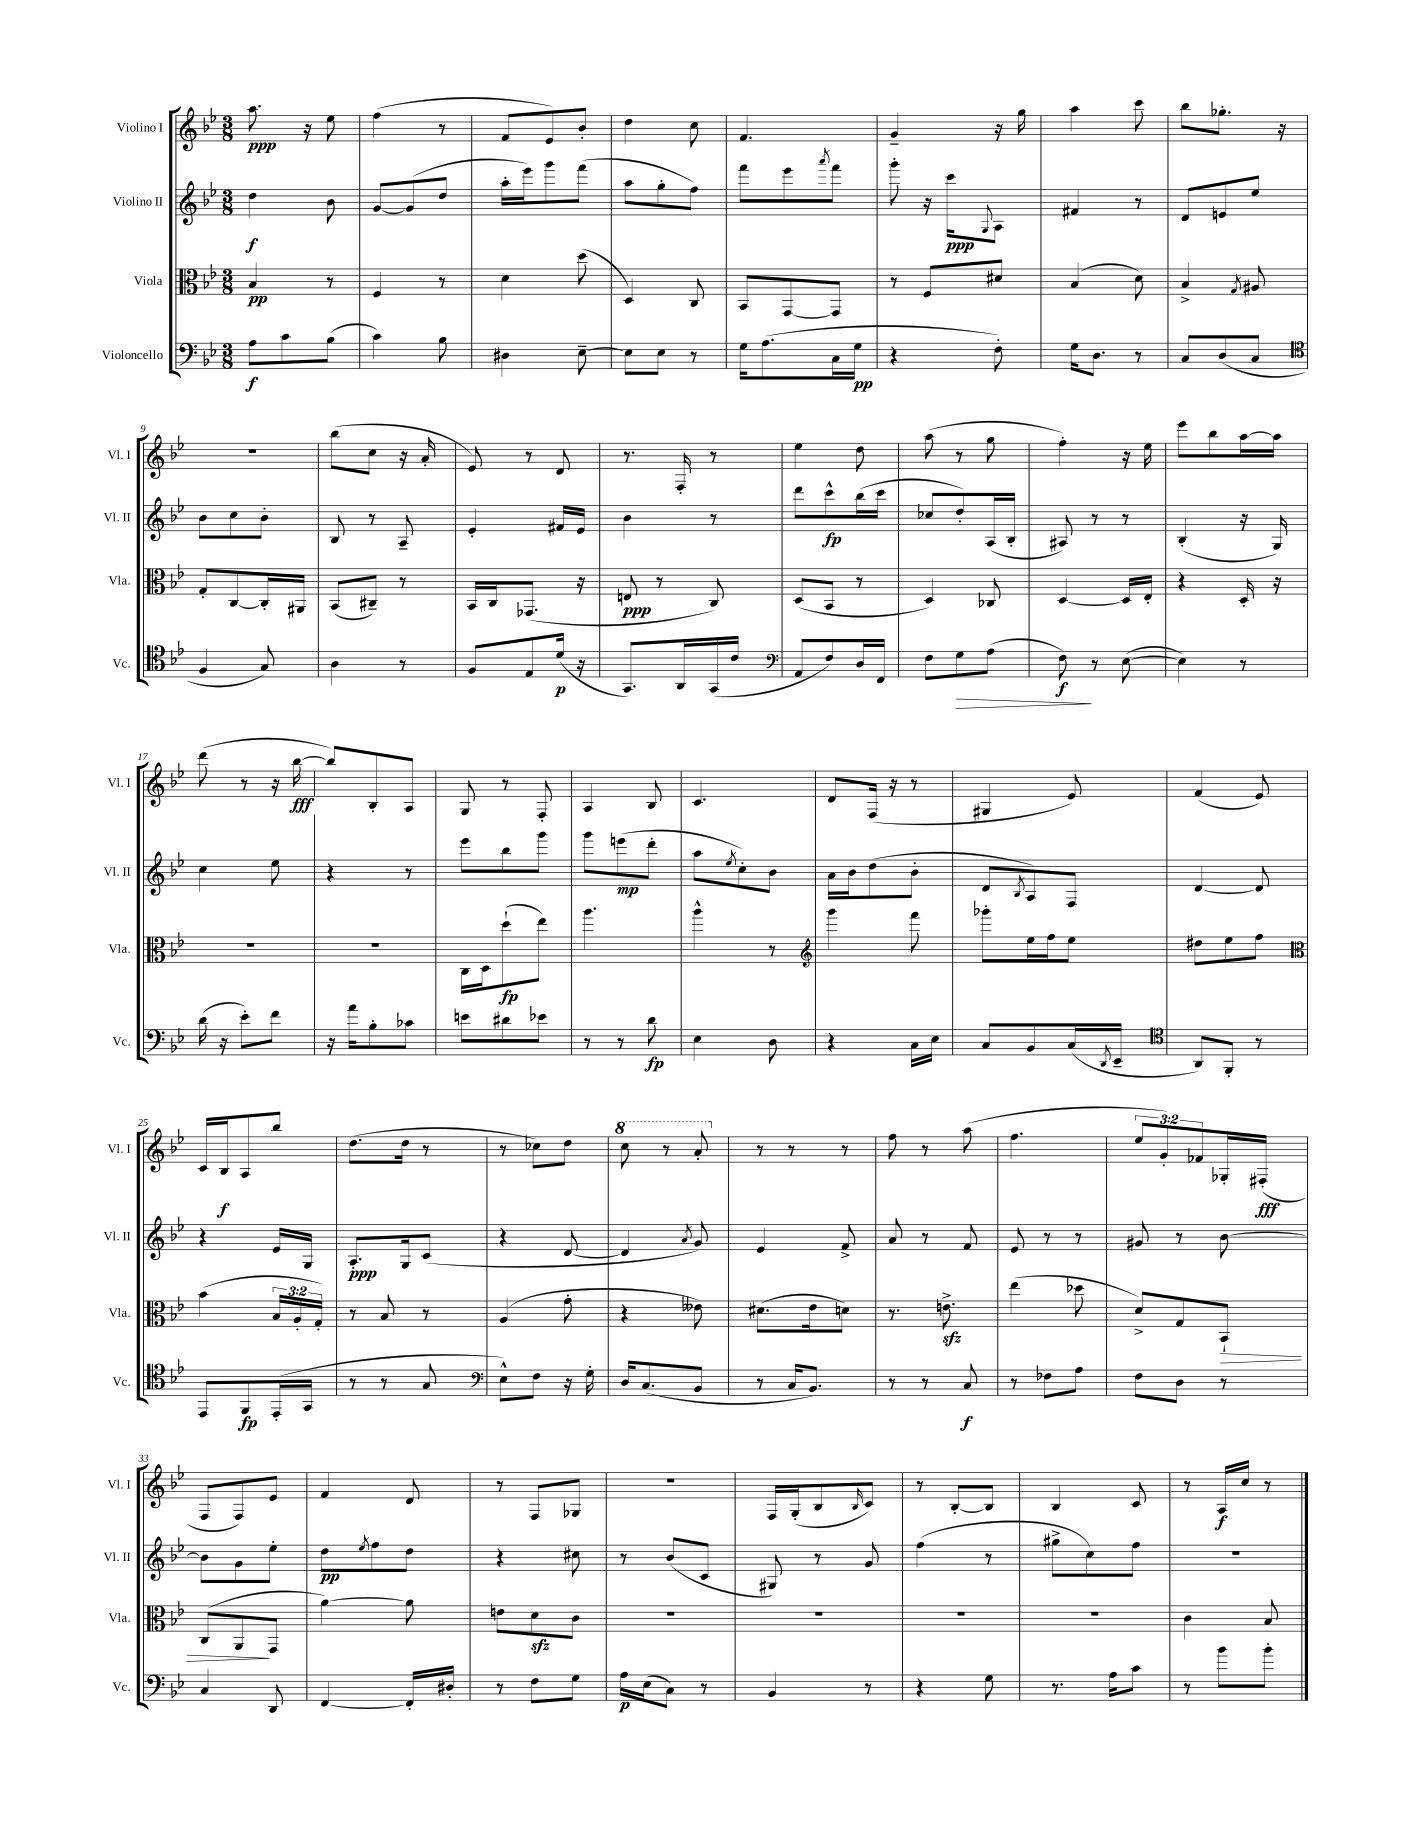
<<
\new StaffGroup <<
\new Staff = "s0" \with { instrumentName = "Violino I" shortInstrumentName = "Vl. I" } {
    \clef treble \key bes \major \numericTimeSignature \time 3/8 \override Staff.TupletNumber.text = #tuplet-number::calc-fraction-text
    a''8.\ppp r16 ees''8 |
    f''4( r8 |
    f'8 ees'8) bes'8-. |
    d''4 c''8 |
    f'4. |
    g'4-- r16 g''16 |
    a''4 c'''8 |
    bes''8 ges''8.-. r16 |
    R4. |
    bes''8( c''8 r16 a'16-. |
    ees'8) r8 d'8 |
    r8. f16-. r8 |
    ees''4 d''8 |
    a''8( r8 g''8 |
    f''4-.) r16 ees''16 |
    ees'''8 bes''8 a''16~ a''16 |
    d'''8( r8 r16 bes''16~\fff |
    bes''8) bes8-. a8 |
    g8 r8 f8-. |
    a4 bes8 |
    c'4. |
    d'8 f16( r16 r8 |
    gis4 ees'8) |
    f'4( ees'8) |
    c'16 bes16\f a8 bes''8 |
    d''8.( d''16 r8 |
    r8 ces''8) d''8 |
    \ottava #1 c'''8 r8 a''8-. \ottava #0 |
    r8 r8 r8 |
    f''8 r8 a''8( |
    f''4. |
    \tuplet 3/2 { ees''8 g'8-.) fes'8 } ges16-. fis16-.\fff( |
    f8 f8) ees'8 |
    f'4 d'8 |
    r8 f8 ges8 |
    R4. |
    f16 g16-.( bes8 \grace { bes16 } c'8) |
    r8 bes8~-. bes8 |
    bes4 c'8 |
    r8 a16\f c''16 r8 \bar "|." |
}
\new Staff = "s1" \with { instrumentName = "Violino II" shortInstrumentName = "Vl. II" } {
    \clef treble \key bes \major \numericTimeSignature \time 3/8
    d''4\f bes'8 |
    g'8~ g'8( d''8 |
    a''16-. ees'''16) g'''8 f'''8( |
    a''8 g''8-. f''8) |
    f'''8 ees'''8 \acciaccatura { a'''8 } f'''8 |
    g'''8-. r16 c'''16\ppp \appoggiatura { g8 } a8 |
    fis'4 r8 |
    d'8 e'8 ees''8 |
    bes'8 c''8 bes'8-. |
    bes8 r8 a8-- |
    ees'4-. fis'16 ees'16 |
    bes'4 r8 |
    d'''8 c'''8-^\fp bes''16( c'''16 |
    ces''8 d''8-.) a16( bes16-. |
    ais8) r8 r8 |
    bes4-.( r16 g16) |
    c''4 ees''8 |
    r4 r8 |
    ees'''8 bes''8 g'''8 |
    g'''8 e'''8\mp( d'''8-. |
    a''8 \acciaccatura { ees''8 } c''8-.) bes'8 |
    a'16 bes'16 d''8( bes'8-. |
    d'8 \acciaccatura { bes8 } a8) f8 |
    d'4~ d'8 |
    r4 ees'16 g16 |
    a8.-.\ppp g16 c'8( |
    r4 d'8~ |
    d'4 \acciaccatura { a'8 } g'8) |
    ees'4 f'8-> |
    a'8 r8 f'8 |
    ees'8 r8 r8 |
    gis'8 r8 bes'8~ |
    bes'8 g'8 ees''8-. |
    d''8\pp \acciaccatura { ees''8 } f''8 d''8 |
    r4 cis''8 |
    r8 bes'8( c'8 |
    gis8) r8 g'8 |
    f''4( r8 |
    gis''8-> c''8) f''8 |
    R4. \bar "|." |
}
\new Staff = "s2" \with { instrumentName = "Viola" shortInstrumentName = "Vla." } {
    \clef alto \key bes \major \numericTimeSignature \time 3/8 \override Staff.TupletNumber.text = #tuplet-number::calc-fraction-text
    bes4\pp r8 |
    f4 r8 |
    d'4 d''8( |
    d4) c8 |
    bes,8 g,8~ g,8 |
    r8 f8 dis'8 |
    bes4( d'8) |
    bes4-> \acciaccatura { g8 } ais8 |
    g8-. c8~ c16-. ais,16 |
    bes,8( cis8--) r8 |
    bes,16 c16 ges,8.( r16 |
    e8\ppp r8 c8) |
    d8( bes,8 r8 |
    d4) ces8 |
    d4~ d16 ees16-. |
    r4 d16-. r16 |
    R4. |
    R4. |
    c16 d16 d''8-!\fp( ees''8) |
    a''4. |
    a''4-^ r8 |
    \clef treble g'''4 f'''8 |
    ges'''8-. ees''16 f''16 ees''8 |
    dis''8 ees''8 f''8 |
    \clef alto bes'4( \tuplet 3/2 { bes16 a16-. g16-.) } |
    r8 bes8 r8 |
    a4( g'8-. |
    r4 eeses'8) |
    dis'8.( ees'16 d'8) |
    r8. e'8.->\sfz |
    ees''4( des''8 |
    d'8->) g8 bes,8-!\> |
    c8( a,8\! g,8 |
    a'4~) a'8 |
    e'8 d'8\sfz c'8 |
    R4. |
    R4. |
    R4. |
    R4. |
    c'4 bes8 \bar "|." |
}
\new Staff = "s3" \with { instrumentName = "Violoncello" shortInstrumentName = "Vc." } {
    \clef bass \key bes \major \numericTimeSignature \time 3/8
    a8\f c'8 bes8( |
    c'4) bes8 |
    dis4 ees8~-- |
    ees8 ees8 r8 |
    g16 a8.( c16 g16\pp |
    r4 f8-.) |
    g16 d8. r8 |
    c8 d8( c8 |
    \clef tenor f4 g8) |
    a4 r8 |
    f8 ees8 d'16\p( r16 |
    g,8.) a,16 g,16( c'16 |
    \clef bass a,8 f8) d16 f,16 |
    f8 g8\> a8( |
    f8\f\!) r8 ees8~( |
    ees4) r8 |
    d'16( r16 ees'8-.) f'8 |
    r16 a'16 bes8-. ces'8 |
    e'8 dis'8 ees'8 |
    r8 r8 d'8\fp |
    ees4 d8 |
    r4 c16 ees16 |
    c8 bes,8 c16( \acciaccatura { d,8 } ees,16-- |
    \clef tenor a,8) f,8-. r8 |
    ees,8 f,8\fp ees,16-.( g,16 |
    r8 r8 g8 |
    \clef bass ees8-^) f8 r16 g16-. |
    d16 c8.( bes,8 |
    r8 c16 bes,8.) |
    r8 r8 c8\f |
    r8 fes8 a8 |
    f8 d8 r8 |
    c4 d,8 |
    f,4~ f,16-. dis16-. |
    r8 f8 g8 |
    a16\p ees16( c8) r8 |
    bes,4 r8 |
    r4 g8 |
    r8. a16 c'8 |
    r8 bes'8 bes'8-. \bar "|." |
}
>>
>>
